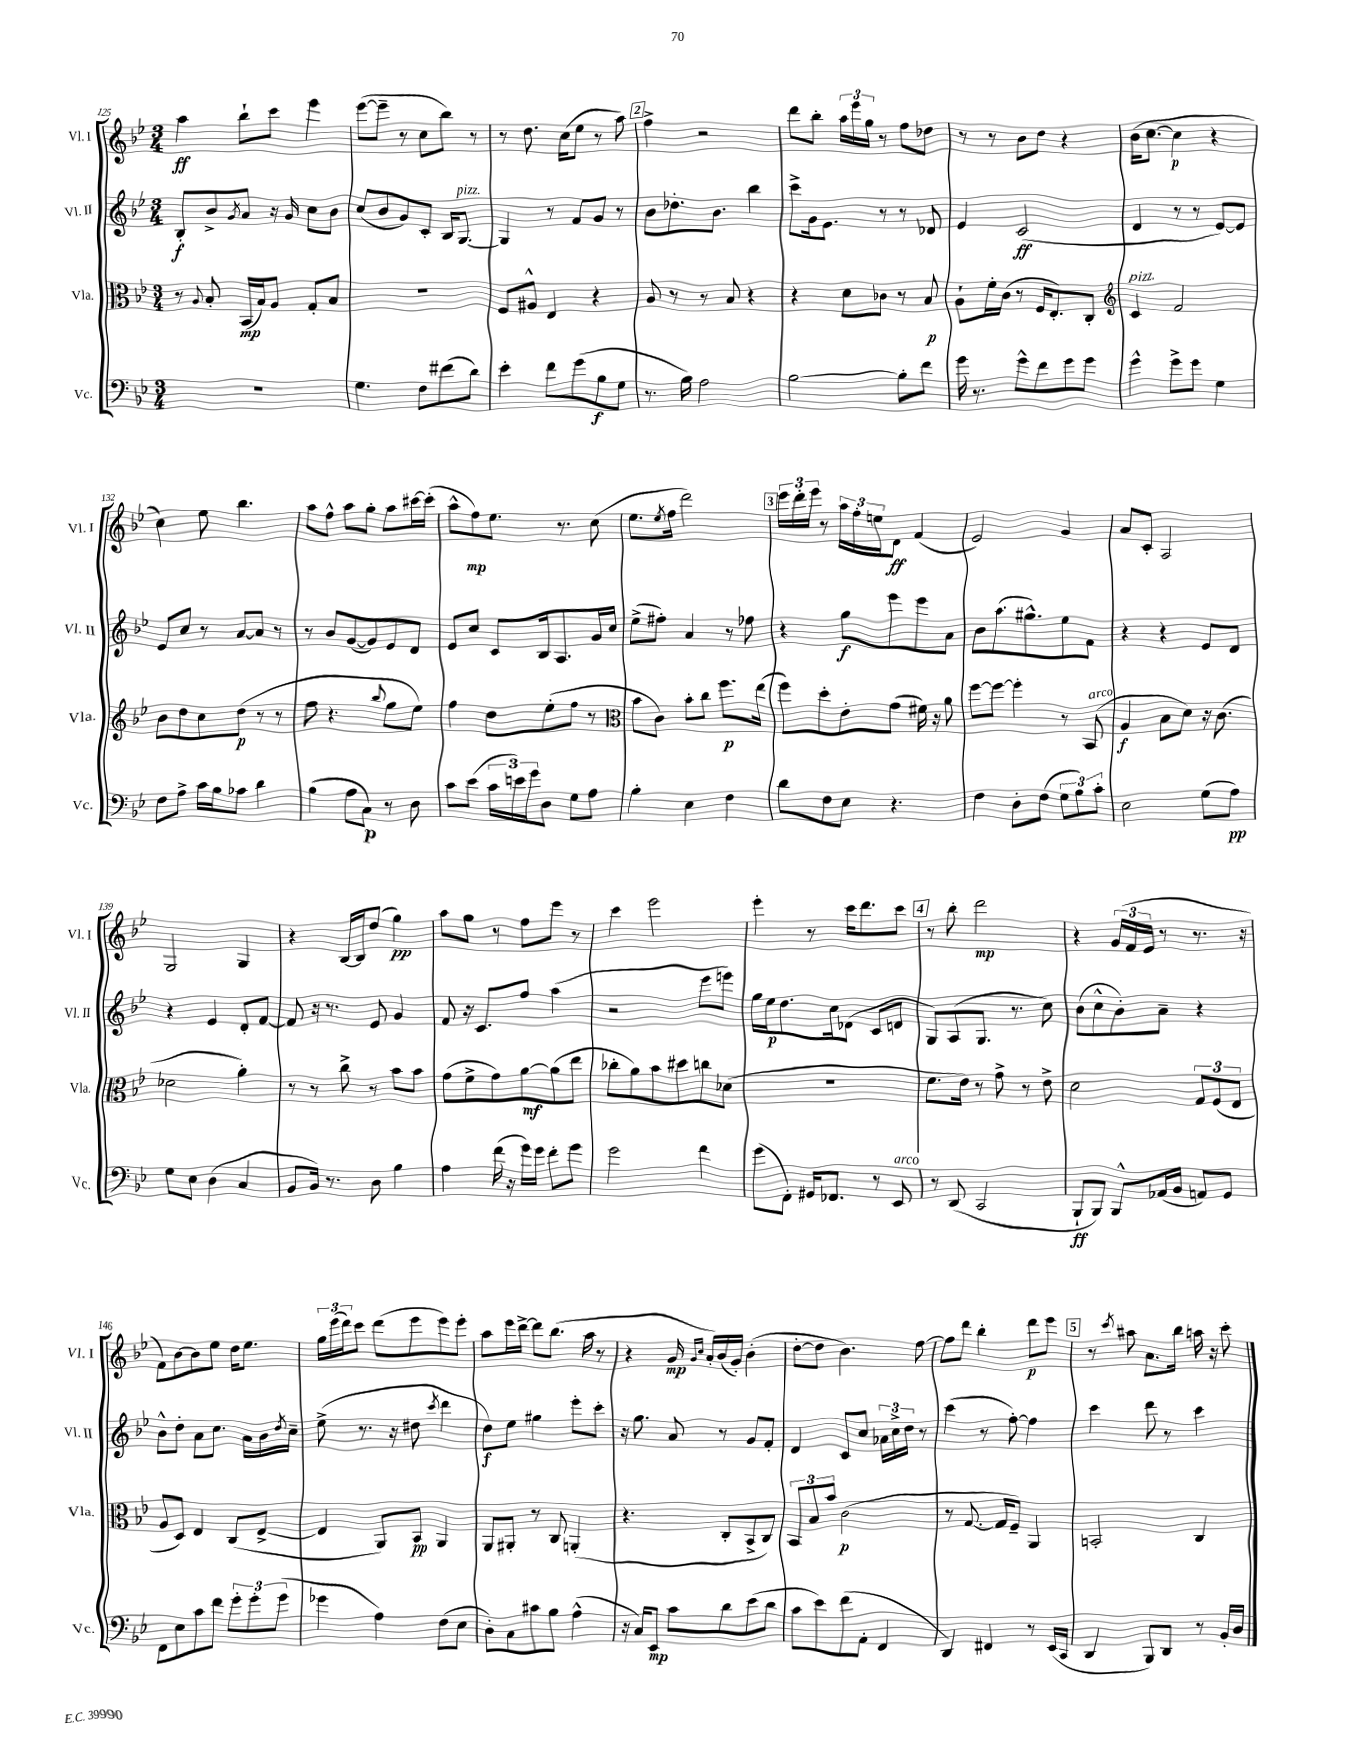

**kern	**kern	**kern	**kern
*staff4	*staff3	*staff2	*staff1
*clefF4	*clefC3	*clefG2	*clefG2
*k[b-e-]	*k[b-e-]	*k[b-e-]	*k[b-e-]
*M3/4	*M3/4	*M3/4	*M3/4
2.r	8r	8B-'/L	4aa\
.	8qqA/	.	.
.	8B-'/	8b-^/	.
.	.	8qg/	.
.	(16BB-/LL	8a/J	8bb-`\L
.	16B-/J)	.	.
.	8A/J	16r	8ccc\J
.	.	16g/	.
.	8G'/L	8cc\L	4eee-\
.	8B-/J	8b-\J	.
=	=	=	=
4.G\	2.r	(8cc/L	([8eee-\L
.	.	8b-/	8eee-~\]J
.	.	8g/)	8r
8F\L	.	8c'/J	8cc\L
(8f#\	.	16B-/LK	8bb-\J)
.	.	[8.G/J	.
8d\J)	.	.	8r
=	=	=	=
4e-'\	8F/L	4G/]	8r
.	8A#^^/J	.	8.dd\
8f\L	4E-/	8r	.
.	.	.	(16cc\LK
(8g\	.	8f/L	8ee-\J
8B-\	4r	8g/J	8r
8G\J	.	8r	8aa\)
=	=	=	=
8.r	8A/	8b-\L	4ff^\
.	8r	8.dd-'\	.
16B-\)	.	.	.
2A\	8r	.	2r
.	.	8.b-\J	.
.	8B-/	.	.
.	4r	4bb-\	.
=	=	=	=
[2B-\	4r	8ccc^\L	8ddd\L
.	.	16g\k	8bb-'\J
.	.	8.e-\J	.
.	8d\L	.	24aa\LL
.	.	.	24eee-\
.	.	.	24gg\JJ
.	8c-\J	8r	8r
8B-'\]L	8r	8r	8ff\L
8f\J	8B-/	8d-/	8dd-\J
=	=	=	=
16g\	8A`\L	4e-/	8r
8.r	.	.	.
.	16f'\L	.	8r
.	(16c\JJ	.	.
8g^^\L	8r	(2c/	8b-\L
8f\	16F/LK	.	8dd\J
.	8.E-'/)	.	.
8g\	.	.	4r
8g\J	8C'/J	.	.
=	=	=	=
*	*clefG2	*	*
4g^^\	4c/	4d/	(16b-\LK
.	.	.	[8.cc\J
8g^\L	2f/	8r	4cc\]
8g\J	.	8r	.
4G\	.	[8e-/L)	4r
.	.	8e-/]J	.
=	=	=	=
8F\L	8b-\L	8e-/L	4cc\)
8A^\J	8dd\	8cc/J	.
16c\LL	8cc\	8r	8ee-\
16B-\J	.	.	.
8c-\J	(8dd\J	[8a/L	4.bb-\
4d\	8r	8a/]J	.
.	8r	8r	.
=	=	=	=
(4B-\	8ff\	8r	8aa\L
.	4.r	8b-/L	8ff^^\J
8A\L	.	([8g/	8aa\L
8C\J)	.	8g/])	8gg'\J
.	8qqbb-/	.	.
8r	8gg\L	8e-/	8aa\L
8D\	8ee-\J)	8d/J	[16ccc#\L
.	.	.	(16ccc#'\]JJ
=	=	=	=
8c\L	4ff\	8e-/L	8aa^^\L
(8e-\J	.	8cc/J	8ff\)
24c\LL	8dd\L	8c/L	8.ee-\J
24e\)	.	.	.
24g\J	.	.	.
8D\J	(8ee-'\	16B-/k	.
.	.	8.A/	8.r
8G\L	8ff\J	.	.
8A\J	8r	16g/L	(8cc\
.	.	16cc/JJ	.
=	=	=	=
*	*clefC3	*	*
4B-'\	8b-\L	(8ee-^\L	8.ee-\L
.	8c\J)	8ff#'\J)	.
.	.	.	8qee-/
.	.	.	16ff\Jk
4E-\	8b-'\L	4a/	2ddd\)
.	8cc\J	.	.
4F\	8.ff\L	8r	.
.	.	8ff-\	.
.	(16ee-\Jk	.	.
=	=	=	=
8d\L	8ff\L)	4r	24eee-\LL
.	.	.	24ddd'\
.	.	.	24eee-\JJ
8F\	8dd'\	.	8r
8E-\J	8e-'\	8gg\L	24aa\LL
.	.	.	24ff'\
.	.	.	24ee\J
4.r	(8g\J	8eee-\	8d\J
.	16f#\)	8eee-\	(4f/
.	16r	.	.
.	8a\	8a\J	.
=	=	=	=
4F\	[8ff\L	8b-\L	2e-/)
.	8ff\_J	(8.aa\	.
8D'\L	4ff'\]	.	.
.	.	8.gg#^^\)	.
(8F\J	.	.	.
12G\L	8r	8ee-\	4g/
12B-\)	.	.	.
.	(8BB-/	8f\J	.
12c'\J	.	.	.
=	=	=	=
2E-\	4A/	4r	8a/L
.	.	.	8c'/J
.	8B-\L	4r	2A/
.	8d\J)	.	.
(8G\L	16r	8e-/L	.
.	(8.c\	.	.
8A\J)	.	8d/J	.
=	=	=	=
8G\L	2d-\	4r	2G/
8E-\J	.	.	.
(4D\	.	4e-/	.
4C/	4a'\)	8d'/L	4G/
.	.	[8f/J	.
=	=	=	=
8BB-/L	8r	8f/]	4r
16BB-/Jk)	8r	16r	.
8.r	.	8.r	.
.	8cc^\	.	[16B-/LL
.	.	.	16B-/]J
8D\	8r	8e-/	(8dd/J
4B-\	8b-\L	4g/	4gg\)
.	8b-\J	.	.
=	=	=	=
4A\	(8g\L	8f/	8aa\L
.	8f^\	16r	8gg\J
.	.	8.c/L	.
(16f\	8g\)	.	8r
16r	.	.	.
16g\LL)	[8a\	8ff/J	8ff\L
16g\JJ	.	.	.
8f'\L	(8a\]	(4aa\	8eee-\J
8g\J	8ee-\J	.	8r
=	=	=	=
2g\	8cc-'\L	2r	4ccc\
.	8a\)	.	.
.	8b-\	.	2eee-\
.	8dd#\	.	.
4f\	8cc\	8eee-\L	.
.	(8d-\J	8eee\J)	.
=	=	=	=
(8g\L	2.r	16gg\LL	4eee-'\
.	.	16ee-\J	.
8FF'\J)	.	8.dd\	.
16GG#/LK	.	.	8r
8.FF-/J	.	16cc\k	.
.	.	(8d-\J	16ccc\LK
.	.	.	8.ddd\
8r	.	8c/L	.
8EE-/	.	8d/J	8ccc\J
=	=	=	=
8r	8.f\L	8G/L)	8r
(8DD/	.	(8A/	8bb-'\
.	16e-\Jk)	.	.
2CC/	8r	8.G/J	2ddd\
.	8g^\	.	.
.	.	8.r	.
.	8r	.	.
.	8e-^\	8cc\)	.
=	=	=	=
8BBB-`/L	2d\	(8b-\L	4r
8BBB-/J)	.	8cc^^\	.
8BBB-^^/L	.	8b-'\)	(24g/LL
.	.	.	24f/
.	.	.	24e-/JJ
(16AA-/L	.	8a~\J	8r
16BB-/JJ	.	.	.
8AA/L)	12G/L	4r	8.r
.	(12F/	.	.
8GG/J	.	.	.
.	12E-/J	.	.
.	.	.	16r
=	=	=	=
8FF\L	8A/L	8b-^^\L	8f\L)
8E-\	8D/J)	8dd'\J	[8b-\
8c\	4E-/	8a\L	8b-\]
8f\J	.	8.cc\J	8ee-\J
12g'\L	(8C/L	.	16dd\LK
.	.	16a\LL	8.ee-\J
12g'\	.	.	.
.	[8E-^/J	16b-\	.
(12g\J	.	.	.
.	.	8qdd/	.
.	.	16cc~\JJ	.
=	=	=	=
4g-\	4E-/]	(8ee-^\	24gg\LL
.	.	.	(24eee-\
.	.	.	24ddd\J)
.	.	8.r	8ccc\J
4A\)	8AA/L)	.	(8ddd\L
.	.	16r	.
.	8BB-/J	8dd#\	8eee-\
.	.	8qccc/	.
(8F\L	4AA/	4ddd\	8eee-\)
8E-\J	.	.	8eee-'\J
=	=	=	=
8D'\L)	8AA/L	8dd\L)	8aa\L
8C\	8AA#'/J	8ee-\J	16eee-\L
.	.	.	[16ddd^\JJ
8c#\	8r	4gg#\	8ddd\]L
8B-\J	8C/	.	(8.bb-\J
(4A^^\	(4AA'/	8eee-'\L	.
.	.	.	16aa\
.	.	8ccc'\J	8r
=	=	=	=
16r	4.r	16r	4r
16C/LK)	.	8.gg\	.
8EE-/J	.	.	.
8c\L	.	8a/	16g/
.	.	.	16qqg/LL
.	.	.	16qqcc/JJ
.	.	.	16a'/LL)
8d\	8C'/L	8r	(16b-/
.	.	.	16g'/JJ)
(8e-\	8BB-^/	8g/L	(4b-'\
8d\J	8C/J)	8f'/J	.
=	=	=	=
8c\L	12BB-/L	4d/	[8dd'\L
.	12B-/	.	.
8e-\)	.	.	8dd\]J
.	12b-/J	.	.
(8f\	(2c\	8c/L	4.b-\)
8AA'\J	.	8cc/J	.
4FF/	.	24a-\LL	.
.	.	24cc^\	.
.	.	24dd\JJ	.
.	.	8r	[8ff\
=	=	=	=
4DD/)	8r	(4ccc\	8ff\]L
.	[8.G/	.	8ddd\J
4FF#/	.	8r	4bb-'\
.	16G/]LK	.	.
.	8F~/J)	[8ff'\)	.
8r	4AA/	4ff\]	8ddd\L
(16EE-/LL	.	.	8eee-\J
16CC/JJ	.	.	.
=	=	=	=
4DD/	2BB'/	4ccc\	8r
.	.	.	8qccc/
.	.	.	8aa#\
8BBB-/L)	.	8ddd\	8.a\L
8DD/J	.	8r	.
.	.	.	16bb-\Jk
8r	4C/	4ccc\	16aa\
.	.	.	16r
16BB-'/LL	.	.	8ccc'\
16D/JJ	.	.	.
==	==	==	==
*-	*-	*-	*-
